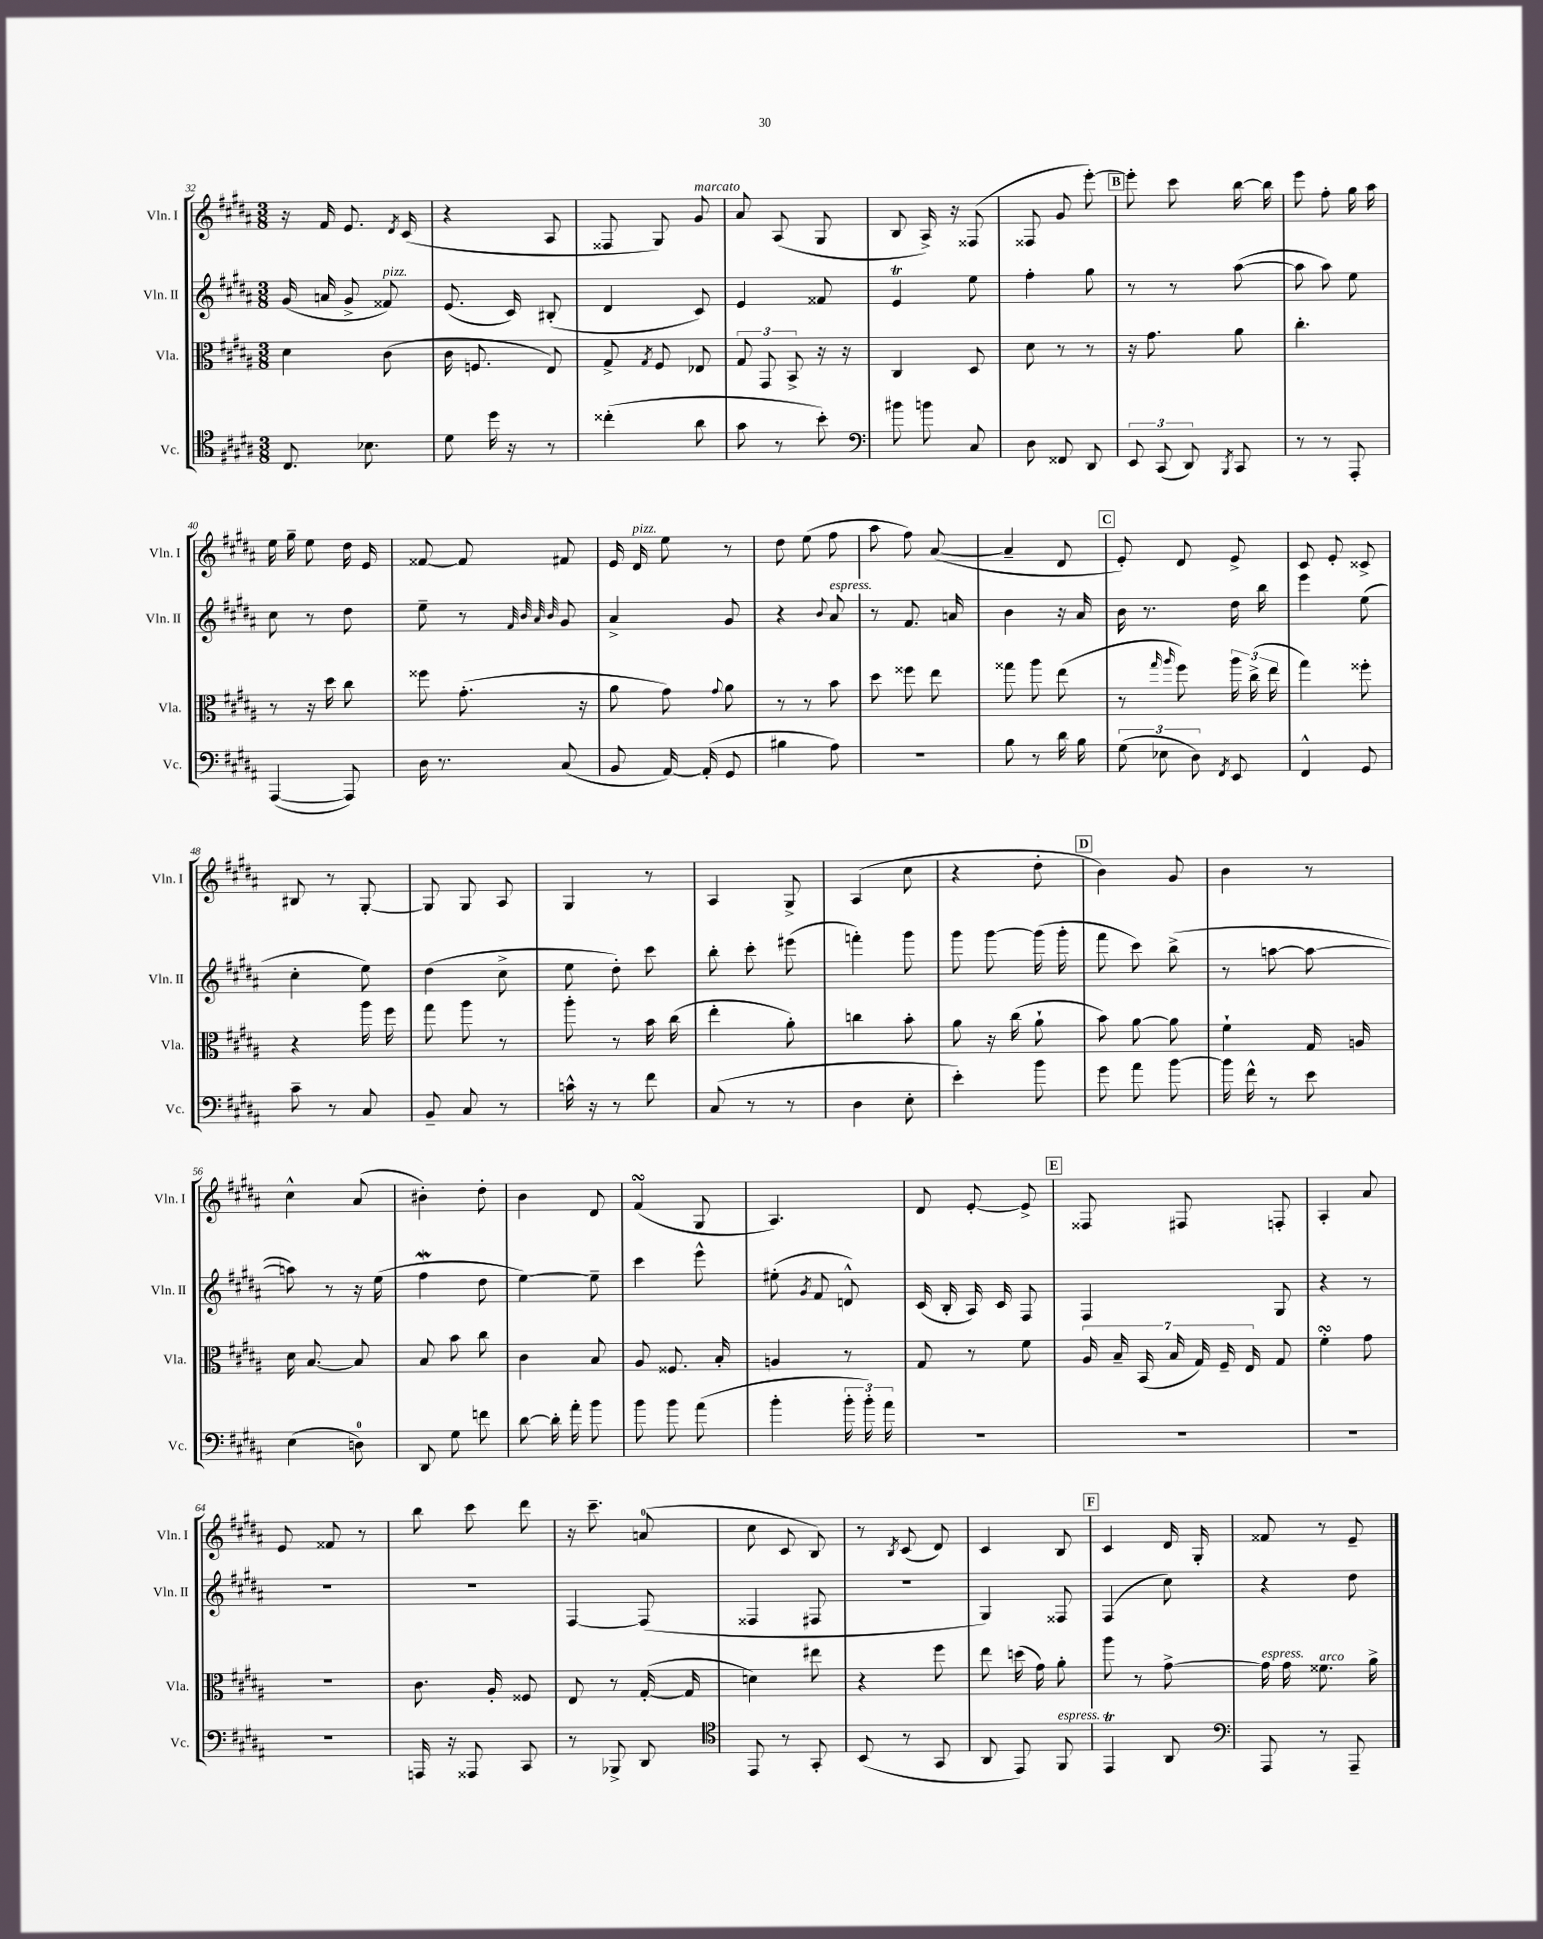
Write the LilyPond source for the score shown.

<<
\new StaffGroup <<
\new Staff = "s0" \with { instrumentName = "Vln. I" shortInstrumentName = "Vln. I" } {
    \clef treble \key b \major \numericTimeSignature \time 3/8
    \autoBeamOff r16 fis'16 e'8. \acciaccatura { dis'8 } cis'16( |
    r4 ais8 |
    fisis8 gis8) gis'8^\markup { \italic "marcato" } |
    ais'8 ais8( gis8 |
    b8 ais16->) r16 fisis8( |
    fisis8 gis'8 e'''8~-.) |
    \mark \markup { \box "B" } e'''8-. cis'''8 b''16~ b''16 |
    e'''8 fis''8-. gis''16 ais''16 |
    e''16 gis''16-- e''8 dis''16 e'16 |
    fisis'8~ fisis'8 fis'8 |
    e'16 dis'16^\markup { \italic "pizz." } e''8 r8 |
    dis''8 e''8( fis''8 |
    ais''8 fis''8) ais'8~( |
    ais'4-- dis'8 |
    \mark \markup { \box "C" } e'8-.) dis'8 e'8-> |
    cis'8 e'8-. cisis'8-> |
    bis8 r8 gis8~-. |
    gis8 gis8 ais8 |
    gis4 r8 |
    ais4 gis8-> |
    ais4( cis''8 |
    r4 dis''8-. |
    \mark \markup { \box "D" } b'4) gis'8 |
    b'4 r8 |
    cis''4-^ ais'8( |
    bis'4-.) dis''8-. |
    b'4 dis'8 |
    fis'4\turn( gis8 |
    ais4.) |
    dis'8 e'8~-. e'8-> |
    \mark \markup { \box "E" } fisis8 fis8 f8-. |
    ais4-. ais'8 |
    e'8 fisis'8 r8 |
    b''8 cis'''8 dis'''8 |
    r16 cis'''8.-- a'8-0( |
    cis''8 cis'8 b8) |
    r8 \acciaccatura { b8 } cis'8( dis'8) |
    cis'4 b8 |
    \mark \markup { \box "F" } cis'4 dis'16 gis16-. |
    fisis'8 r8 e'8-- \bar "|." |
}
\new Staff = "s1" \with { instrumentName = "Vln. II" shortInstrumentName = "Vln. II" } {
    \clef treble \key b \major \numericTimeSignature \time 3/8
    \autoBeamOff gis'16( a'16 gis'8-> fisis'8^\markup { \italic "pizz." }) |
    e'8.( cis'16) bis8-.( |
    dis'4 cis'8) |
    e'4 fisis'8 |
    e'4\trill e''8 |
    fis''4-. gis''8 |
    \mark \markup { \box "B" } r8 r8 ais''8~( |
    ais''8 ais''8) e''8 |
    cis''8 r8 dis''8 |
    e''8-- r8 \grace { fis'32 b'32 ais'32 b'32 } gis'8 |
    ais'4-> gis'8 |
    r4 \appoggiatura { b'8 } ais'8^\markup { \italic "espress." } |
    r8 fis'8. a'16 |
    b'4 r16 ais'16 |
    \mark \markup { \box "C" } b'16 r8. dis''16 b''16 |
    e'''4 e''8( |
    cis''4-. e''8) |
    dis''4( cis''8-> |
    e''8 dis''8-.) cis'''8 |
    b''8-. cis'''8-. eis'''8( |
    f'''4-.) gis'''8 |
    gis'''8 gis'''8~ gis'''16( gis'''16-. |
    \mark \markup { \box "D" } fis'''8 cis'''8) b''8->( |
    r8 a''8~ a''8~ |
    a''8) r8 r16 e''16( |
    fis''4\mordent dis''8 |
    e''4~) e''8-- |
    cis'''4 e'''8-^ |
    eis''8-.( \acciaccatura { gis'8 } fis'8 d'8-^) |
    cis'16( b16-. ais16) cis'16 fis8 |
    \mark \markup { \box "E" } fis4 gis8 |
    r4 r8 |
    R4. |
    R4. |
    fis4~ fis8( |
    fisis4 fis8 |
    R4. |
    gis4) fisis8 |
    \mark \markup { \box "F" } fis4( cis''8) |
    r4 dis''8 \bar "|." |
}
\new Staff = "s2" \with { instrumentName = "Vla." shortInstrumentName = "Vla." } {
    \clef alto \key b \major \numericTimeSignature \time 3/8
    \autoBeamOff dis'4 cis'8( |
    cis'16 f8. e8) |
    gis8-> \acciaccatura { gis8 } fis8 ees8 |
    \tuplet 3/2 { gis8 gis,8 b,8-> } r16 r16 |
    cis4 dis8 |
    dis'8 r8 r8 |
    \mark \markup { \box "B" } r16 gis'8. ais'8 |
    cis''4.-. |
    r8 r16 dis''16 cis''8 |
    fisis''8 gis'8.-.( r16 |
    ais'8 gis'8) \appoggiatura { gis'8 } ais'8 |
    r8 r8 b'8 |
    dis''8 fisis''8 e''8 |
    gisis''8 ais''8 e''8( |
    \mark \markup { \box "C" } r8 \grace { gis''16 ais''16 } fis''8) \tuplet 3/2 { ais''16 cis''16->( e''16 } |
    gis''4) fisis''8-. |
    r4 ais''16 fis''16 |
    gis''8 ais''8 r8 |
    ais''8-. r8 b'16 cis''16( |
    e''4-. ais'8-.) |
    c''4 b'8-. |
    ais'8 r16 cis''16( ais'8-! |
    \mark \markup { \box "D" } b'8) ais'8~ ais'8 |
    fis'4-! gis16 a16 |
    dis'16 b8.~ b8 |
    b8 b'8 cis''8 |
    cis'4 b8 |
    ais8 fisis8. b16-. |
    a4 r8 |
    gis8 r8 fis'8 |
    \mark \markup { \box "E" } \tuplet 7/4 { ais16 b16-- b,16( b16 gis16) fis16-- e16 } gis8 |
    fis'4-.\turn gis'8 |
    R4. |
    cis'8. ais16-. fisis8 |
    e8 r8 gis16~-.( gis16 |
    d'4) eis''8 |
    r4 fis''8 |
    e''8 d''16( gis'16) ais'8-. |
    \mark \markup { \box "F" } ais''8 r8 gis'8~-> |
    gis'16^\markup { \italic "espress." } gis'16 fisis'8.^\markup { \italic "arco" } ais'16-> \bar "|." |
}
\new Staff = "s3" \with { instrumentName = "Vc." shortInstrumentName = "Vc." } {
    \clef tenor \key b \major \numericTimeSignature \time 3/8
    \autoBeamOff cis8. bes8. |
    dis'8 dis''16 r16 r8 |
    cisis''4-.( ais'8 |
    gis'8 r8 b'8-.) |
    \clef bass bis'8 b'8 cis8 |
    dis8 fisis,8 dis,8 |
    \mark \markup { \box "B" } \tuplet 3/2 { e,8 cis,8( dis,8) } \acciaccatura { b,,8 } cis,8 |
    r8 r8 ais,,8-. |
    ais,,4~( ais,,8) |
    dis16 r8. cis8( |
    b,8 ais,16~) ais,16-.( gis,8 |
    bis4 ais8) |
    R4. |
    b8 r8 dis'16 b16 |
    \mark \markup { \box "C" } \tuplet 3/2 { gis8( ees8 dis8) } \acciaccatura { fis,8 } e,8 |
    fis,4-^ gis,8 |
    cis'8-- r8 cis8 |
    b,8-- cis8 r8 |
    c'16-^ r16 r8 fis'8 |
    cis8( r8 r8 |
    dis4 e8-. |
    e'4-.) b'8 |
    \mark \markup { \box "D" } gis'8 ais'8 b'8~ |
    b'16 fis'16-^ r8 e'8 |
    e4( d8-0) |
    dis,8 gis8 f'8 |
    dis'8~ dis'16-. ais'16-. b'8 |
    b'8 b'8 ais'8( |
    b'4-. \tuplet 3/2 { b'16-. b'16-.) ais'16 } |
    R4. |
    \mark \markup { \box "E" } R4. |
    R4. |
    R4. |
    a,,16 r16 aisis,,8 cis,8 |
    r8 bes,,8-> dis,8 |
    \clef tenor e,8 r8 gis,8-. |
    b,8( r8 gis,8 |
    ais,8 e,8) fis,8^\markup { \italic "espress." } |
    \mark \markup { \box "F" } e,4\trill ais,8 |
    \clef bass ais,,8 r8 ais,,8-- \bar "|." |
}
>>
>>
\layout { \context { \Score currentBarNumber = #32 } }
